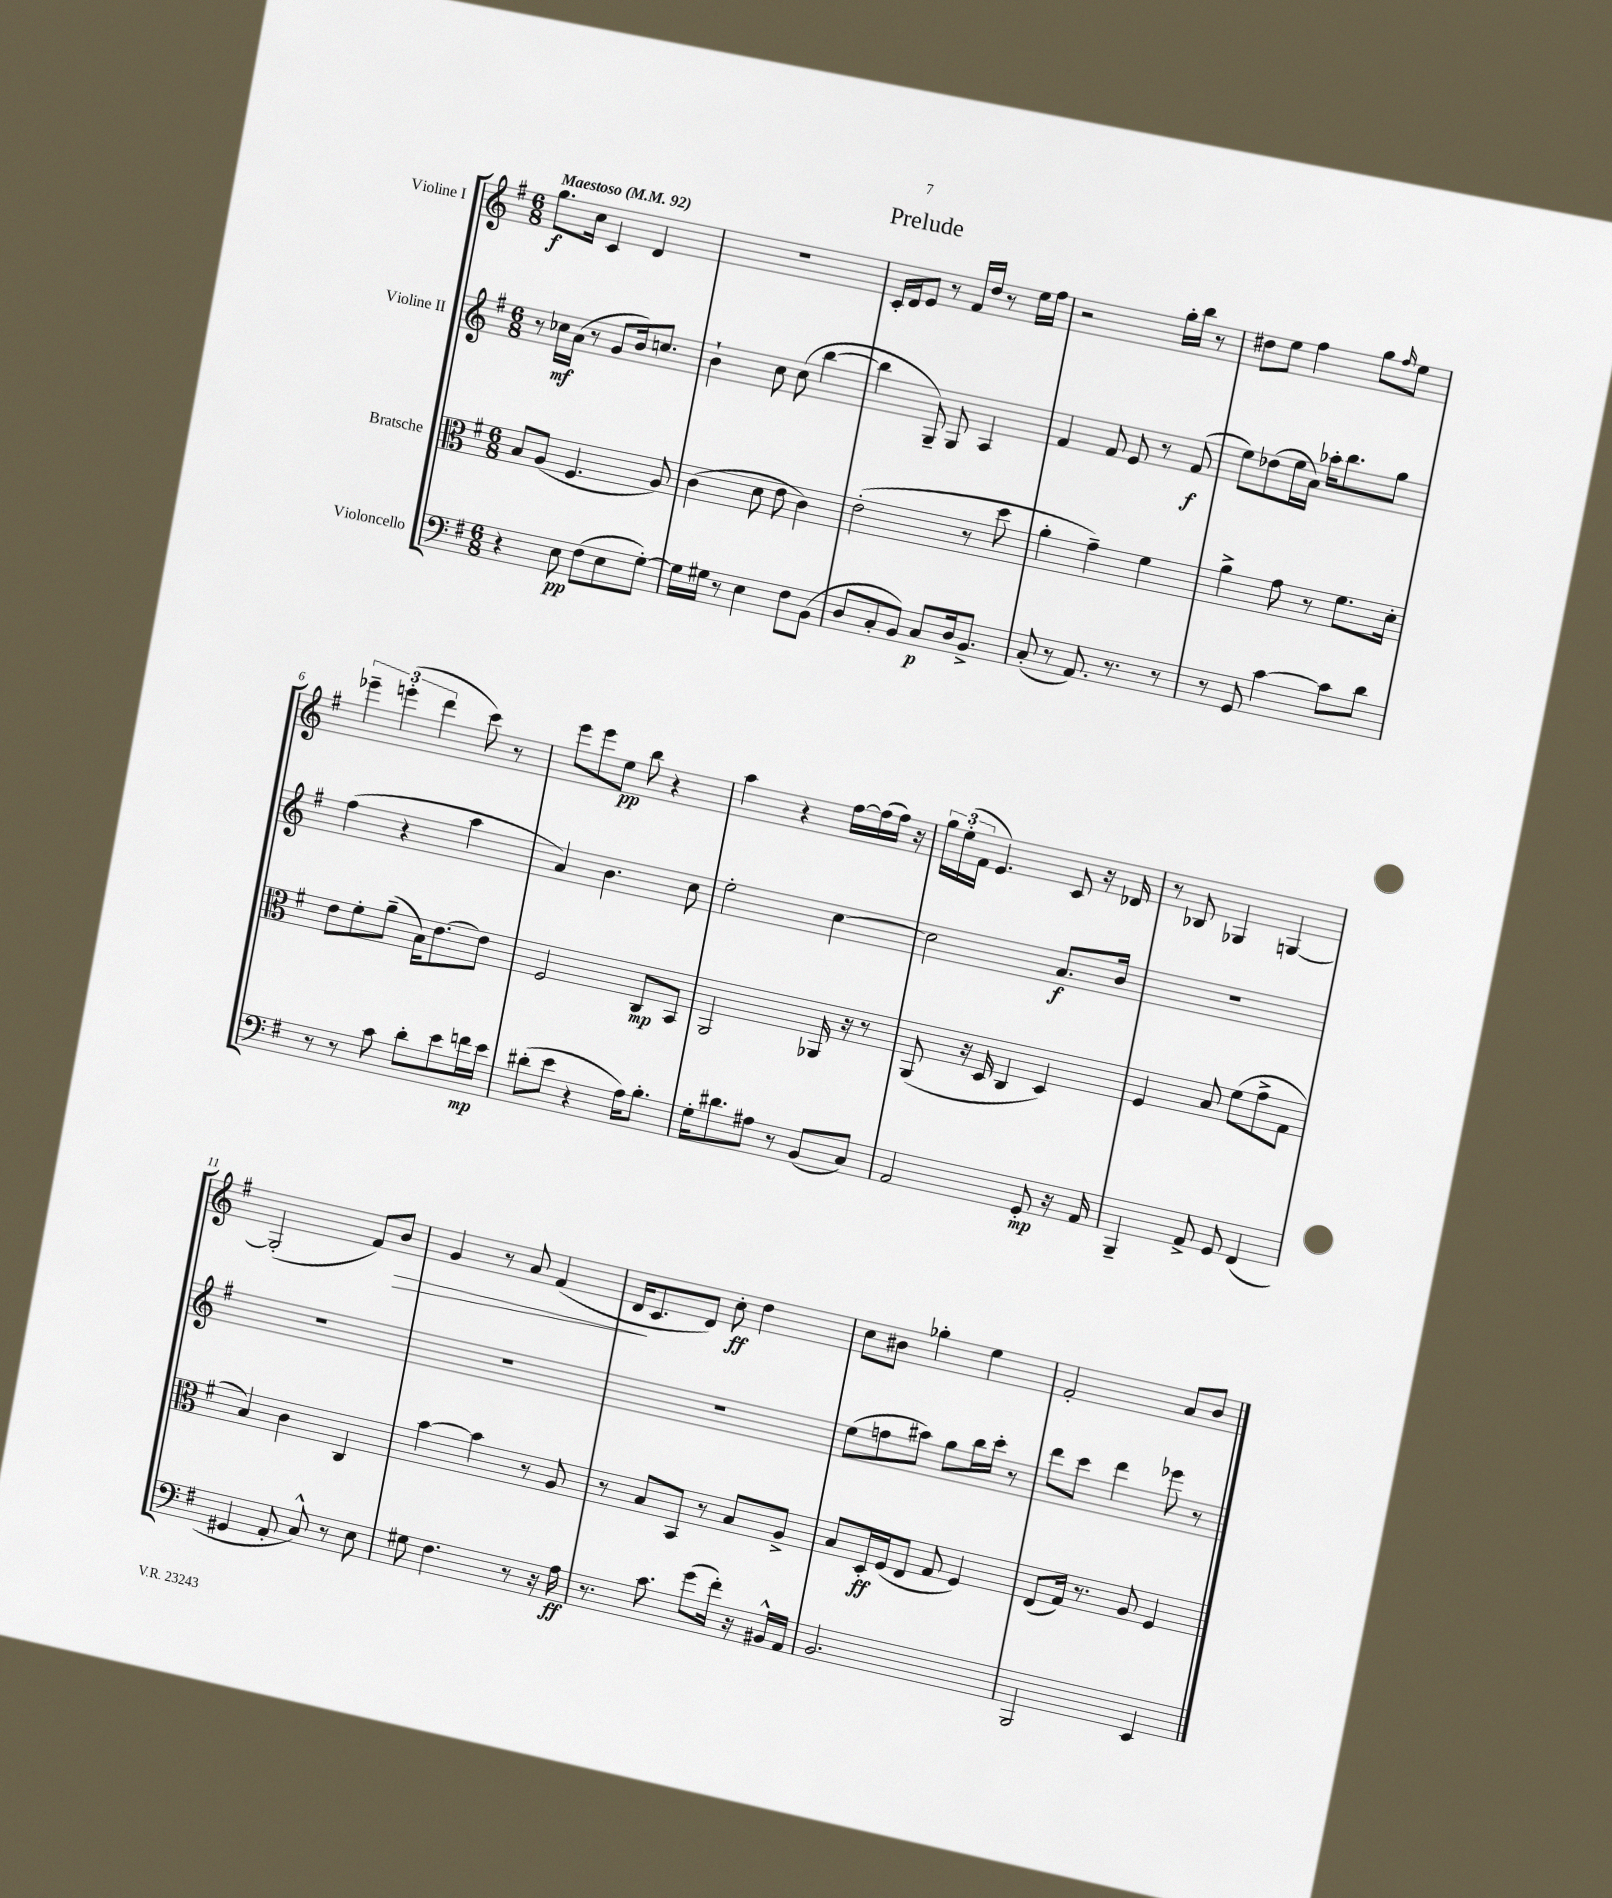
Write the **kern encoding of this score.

**kern	**kern	**kern	**kern
*staff4	*staff3	*staff2	*staff1
*clefF4	*clefC3	*clefG2	*clefG2
*k[f#]	*k[f#]	*k[f#]	*k[f#]
*M6/8	*M6/8	*M6/8	*M6/8
*MM92	*MM92	*MM92	*MM92
4r	8B	8r	8.gg
.	(8A	16cc-	.
.	.	(16a	16cc
8E	4.F#	8r	4c
(8F#	.	8g	.
8E	.	16b)	4d
.	.	8.cc	.
[8G')	8A)	.	.
=	=	=	=
16G]	(4c	4b`	2.r
16G#	.	.	.
8r	.	.	.
4E	8d	8cc	.
.	8e	(8cc	.
8F#	4c)	[4bb	.
(8BB	.	.	.
=	=	=	=
8D	(2e'	4bb]	16c'
.	.	.	16d
8C'	.	.	8e
8BB)	.	8G~)	8r
8C	.	8G	16f#
.	.	.	16dd
16D	8r	4A	8r
8.BB^	.	.	.
.	8dd	.	16ee
.	.	.	16ff#
=	=	=	=
(8C'	4a'	4f#	2r
8r	.	.	.
8.AA)	4g~)	8f#	.
.	.	8e	.
8.r	.	.	.
.	4f#	8r	16gg'
.	.	.	16bb
8r	.	(8f#	8r
=	=	=	=
8r	4a^	8ee)	8dd#
8GG	.	(8dd-	8ee
[4c	8g	16ee	4ff#
.	.	16a)	.
.	8r	16aa-'	.
.	.	8.bb	.
8c]	8.f#	.	8gg
.	.	.	16qqff#
8d	.	8gg	8ee
.	16d'	.	.
=	=	=	=
8r	8e	(4ff#	6eee-~
8r	8f#'	.	.
.	.	.	(6eee'
8c	(8a~	4r	.
.	.	.	6ddd
8d'	16B)	.	.
.	[8.e	.	.
8e	.	4aa	8ccc)
16f	8e]	.	8r
16e	.	.	.
=	=	=	=
(8d#'	2F#	4a)	8eee
8e	.	.	8eee
4r	.	4.b	8ee
.	.	.	8bb
16A)	8C	.	4r
8.B'	.	.	.
.	8BB	8cc	.
=	=	=	=
16G'	2AA	2ee'	4aa
8.d#	.	.	.
8A#	.	.	4r
8r	.	.	.
(8BB	16AA-	[4cc	[16ff#
.	16r	.	(16ff#]
8C)	8r	.	16ff#)
.	.	.	16r
=	=	=	=
2AA	(8AA	2cc]	24gg
.	.	.	(24ee'
.	.	.	24f#
.	16r	.	4.e)
.	16D	.	.
.	4C	.	.
8GG'	4D)	8.a	8c
16r	.	.	16r
16AA	.	16b	16d-
=	=	=	=
4BBB~	4F#	2.r	8r
.	.	.	8B-
8AA^	8B	.	4G-
8GG	(8f#	.	.
(4FF#	8g^	.	[4G
.	8G	.	.
=	=	=	=
4GG#	4B)	2.r	(2G']
8AA'	4c	.	.
8C^^)	.	.	.
8r	4C	.	8f#)
8E	.	.	8b
=	=	=	=
8G#	[4b	2.r	4g
4.F#	.	.	.
.	4b]	.	8r
.	.	.	8a
8r	8r	.	(4f#
16r	8A	.	.
16A	.	.	.
=	=	=	=
8.r	8r	2.r	16d
.	.	.	8.c
.	8B	.	.
8.c	.	.	.
.	8BB	.	8d)
(8g	8r	.	8cc'
16f#')	8B	.	4dd
16r	.	.	.
16BB#^^	8A^	.	.
16AA	.	.	.
=	=	=	=
2.BB	8B	(8ee	8cc
.	16D'	8ff	8b#
.	(16F#	.	.
.	8E	8aa#)	4gg-'
.	8G	8gg	.
.	4F#)	16bb	4ee
.	.	16ccc'	.
.	.	8r	.
=	=	=	=
2BBB	(8E	8ddd	2f#'
.	16G)	8ccc	.
.	8.r	.	.
.	.	4ddd	.
.	8A	.	.
4EE	4F#	8eee-	8a
.	.	8r	8b
==	==	==	==
*-	*-	*-	*-
